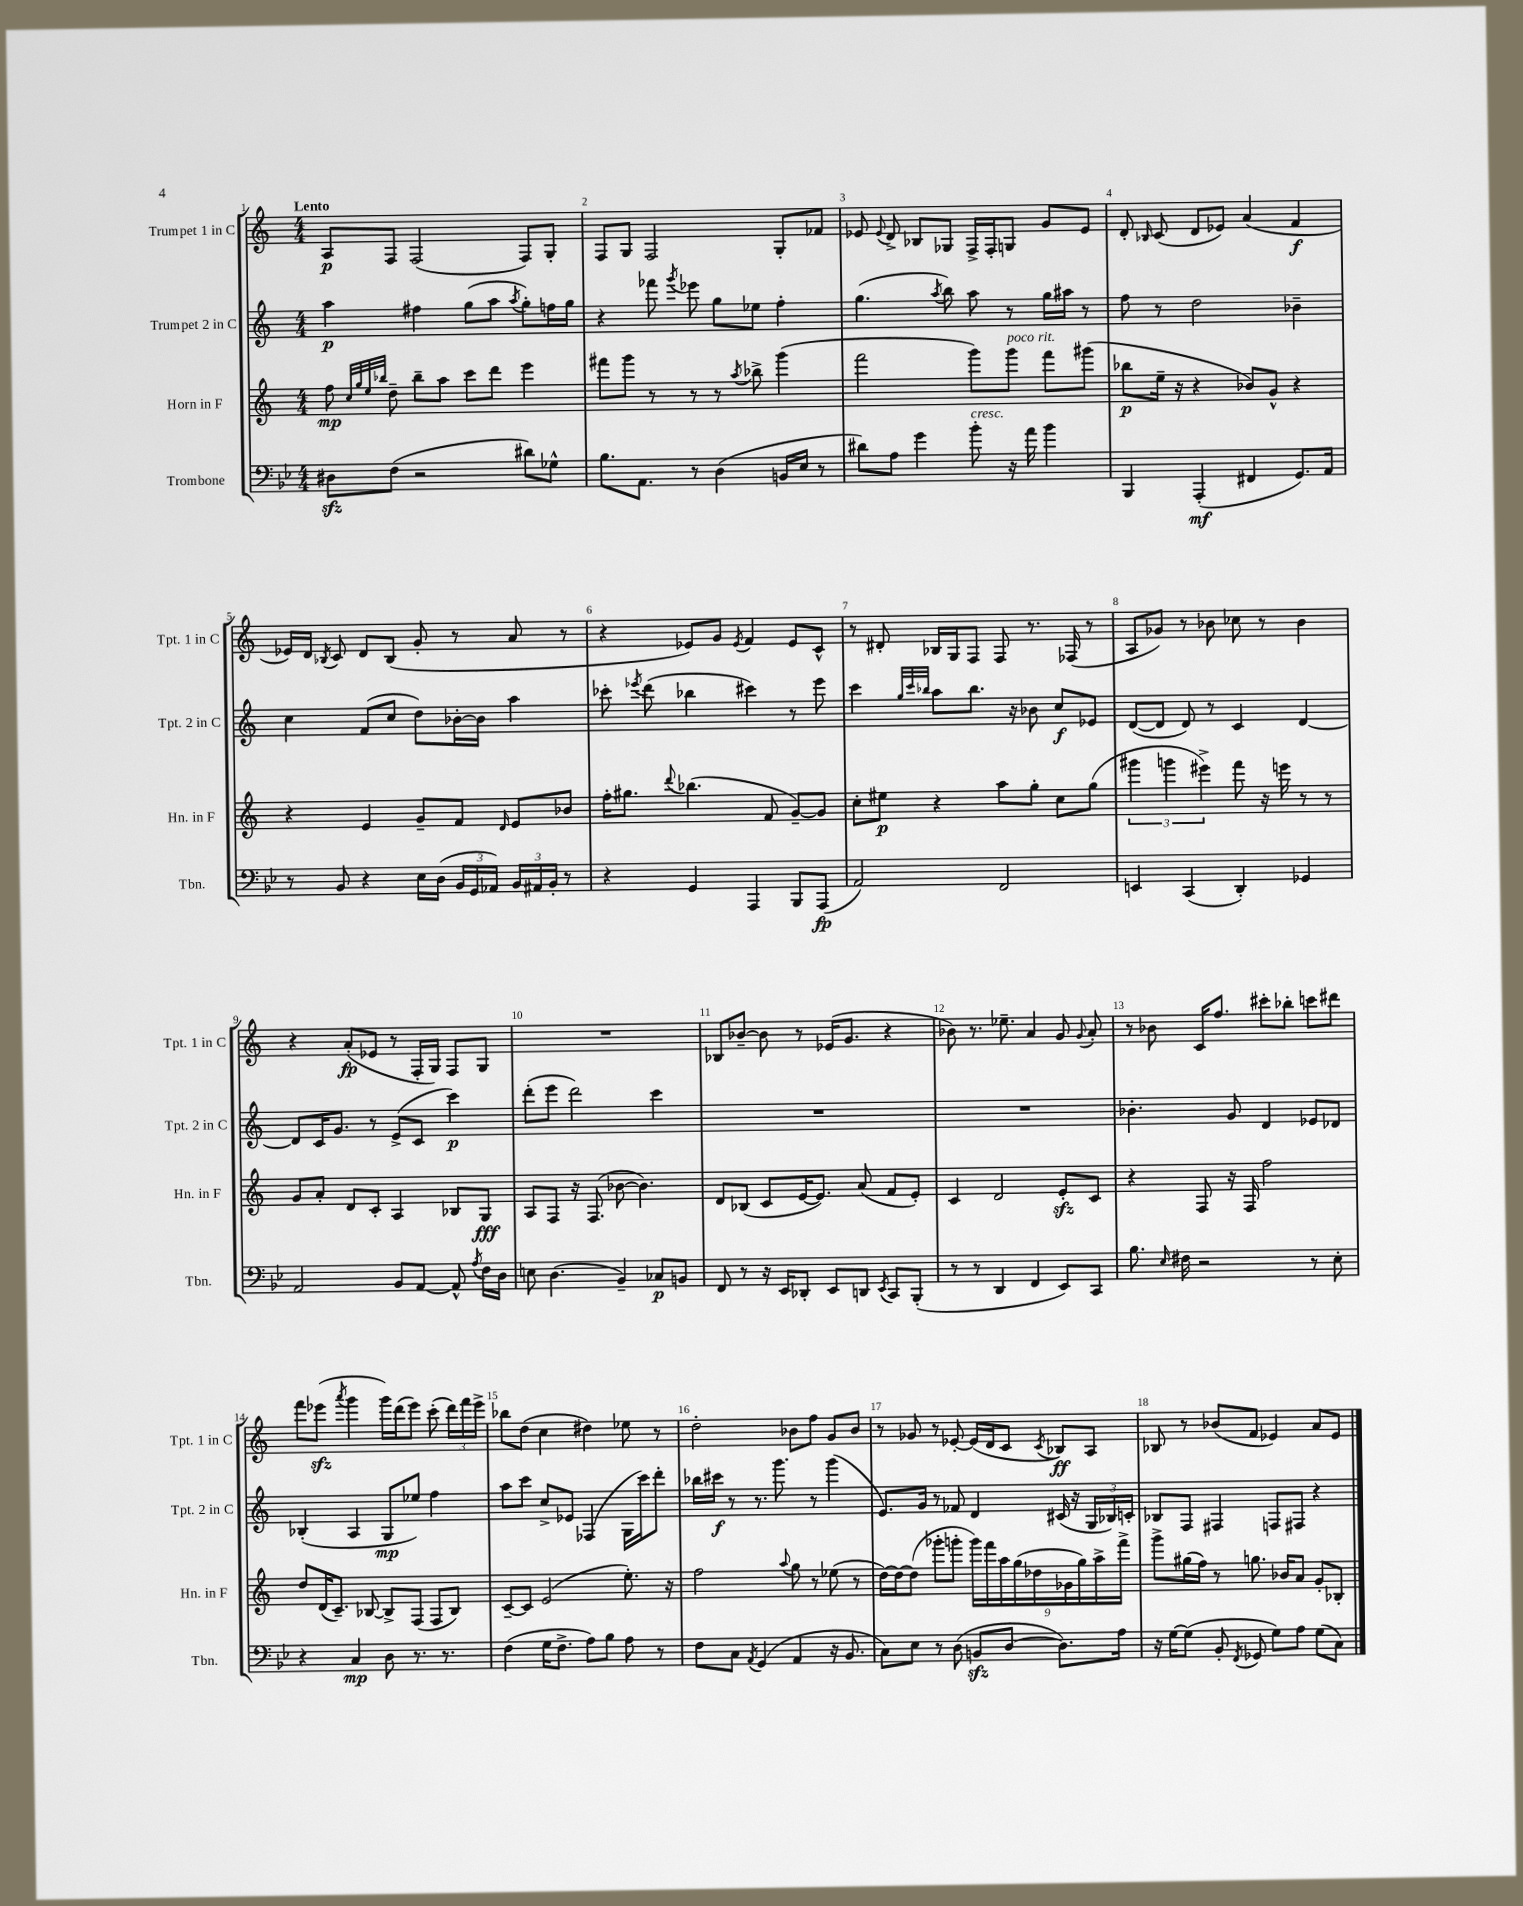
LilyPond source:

<<
\new StaffGroup <<
\new Staff = "s0" \with { instrumentName = "Trumpet 1 in C" shortInstrumentName = "Tpt. 1 in C" } {
    \clef treble \key c \major \numericTimeSignature \time 4/4 \tempo "Lento"
    \autoBeamOff a8[\p f8] f2( f8[) g8]-. |
    f8[ g8] f2 g8[-. fes'8] |
    ees'8 \appoggiatura { ees'8 } d'8-> bes8[ ges8] f16[-> f16-. g8] g'8[ ees'8] |
    d'8-. \grace { bes16 } c'8( d'8[ ees'8]) a'4( f'4\f |
    ees'16[) d'16] \acciaccatura { bes8 } c'8 d'8[ bes8]( g'8-. r8 a'8 r8 |
    r4 ees'8[) g'8] \acciaccatura { ees'8 } f'4 ees'8[ c'8]-^ |
    r8 dis'8-. bes16[ g16 f8] f8 r8. fes16( r8 |
    a8[ ges'8]) r8 bes'8 ces''8 r8 bes'4 |
    r4 a'8[-.\fp( ees'8] r8 f16[-. g16]) f8[ g8] |
    R1 |
    bes8[ bes'8]~-- bes'8 r8 ees'16[( g'8.] r4 |
    bes'8) r8. ees''8.-- a'4 g'8 \appoggiatura { g'8 } a'8-. |
    r8 bes'8 c'16[ f''8.] cis'''8[-. bes''8]-. c'''8[ dis'''8] |
    f'''8[ ees'''8]\sfz( \acciaccatura { a'''8 } g'''4 g'''16[) d'''16( ees'''8]) c'''8-.( \tuplet 3/2 { d'''16[) f'''16 ees'''16]-> } |
    bes''8[ d''8]( c''4 dis''4) ees''8 r8 |
    d''2-. bes'8[ f''8] g'8[ bes'8] |
    r8 ges'8 r8 ees'8~-. ees'16[( d'16 c'8] \acciaccatura { c'8 } bes8[\ff) a8] |
    bes8 r8 bes'8[( f'8] ees'4) a'8[ ees'8] \bar "|." |
}
\new Staff = "s1" \with { instrumentName = "Trumpet 2 in C" shortInstrumentName = "Tpt. 2 in C" } {
    \clef treble \key c \major \numericTimeSignature \time 4/4
    \autoBeamOff a''4\p fis''4 g''8[( a''8] \acciaccatura { a''8 } g''8[-.) f''16 g''16] |
    r4 fes'''8 \acciaccatura { g'''8 } ees'''8 g''8[ ees''8] f''4-. |
    g''4.( \acciaccatura { a''8 } b''8) a''8 r8 g''16[ ais''16] r8 |
    f''8 r8 d''2 bes'4-- |
    c''4 f'8[( c''8] d''8[) bes'16~-. bes'16] a''4 |
    ces'''8-. \acciaccatura { ees'''8 } d'''8( bes''4 cis'''4) r8 ees'''8 |
    c'''4 \grace { g''32[ c'''32 bes''32] } a''8[ bes''8.] r16 bes'8 c''8[\f ees'8] |
    d'8[~( d'8] d'8) r8 c'4 d'4~ |
    d'8[ c'16 g'8.] r8 e'8[->( c'8] c'''4\p) |
    d'''8[-.( e'''8] d'''2) c'''4 |
    R1 |
    R1 |
    bes'4.-. g'8 d'4 ees'8[ des'8] |
    bes4-.( a4 g8[\mp ees''8]) f''4 |
    a''8[ c'''8] c''8[-> ees'8] fes4( g16[ c'''16) d'''8]-. |
    bes''16[ cis'''16]\f r8 r8. g'''8. r8 g'''4( |
    e'8.[) g'16] r8 fes'8 d'4 cis'16( r16 \tuplet 3/2 { g16[ bes16) c'16]-. } |
    bes8[ f8] fis4 f8[ fis8] r4 \bar "|." |
}
\new Staff = "s2" \with { instrumentName = "Horn in F" shortInstrumentName = "Hn. in F" } {
    \clef treble \key c \major \numericTimeSignature \time 4/4
    \autoBeamOff f''8\mp \grace { c''32[ g''32 e''32 bes''32] } d''8-- bes''8[-- a''8] c'''8[ d'''8] e'''4 |
    fis'''8[ g'''8] r8 r8 r8 \acciaccatura { a''8 } bes''8-> g'''4( |
    f'''2 g'''8[) g'''8]^\markup { \italic "poco rit." } f'''8[ gis'''8]( |
    bes''8[\p e''16]-- r16 r4 bes'8[) g'8]-^ r4 |
    r4 e'4 g'8[-- f'8] \grace { d'16 } e'8[ bes'8] |
    f''16[-. gis''8.] \appoggiatura { d'''8 } bes''4.( f'8 g'8[~--) g'8] |
    c''8[-. eis''8]\p r4 a''8[ g''8]-. c''8[ g''8]( |
    \tuplet 3/2 { gis'''4 g'''4 eis'''4->) } f'''8 r16 e'''16 r8 r8 |
    g'8[ a'8]-. d'8[ c'8]-. a4 bes8[ g8]\fff |
    a8[ f8] r16 f8.( bes'8~ bes'4.) |
    d'8[ bes8]( c'8[ e'16~ e'8.]) a'8( f'8[ e'8]-.) |
    c'4 d'2 e'8[-.\sfz c'8] |
    r4 f8 r16 f16 f''2 |
    d''8[ d'16( c'8.]--) bes8~ bes8[-> f8]( f8[ bes8]) |
    c'8[~-- c'8] e'2( e''8.-.) r16 |
    f''2 \appoggiatura { a''8 } g''8 r8 ees''8( r8 |
    d''16[~) d''16~ d''8]( ges'''8[-. g'''8]-. \tuplet 9/8 { g'''16[) f'''16 a''16 g''16( des''16 ges'16 g''16) a''16-> f'''16]-> } |
    g'''8[-> gis''16( f''16]) r8 g''8. bes'16[ a'8] g'8[-. bes8]-. \bar "|." |
}
\new Staff = "s3" \with { instrumentName = "Trombone" shortInstrumentName = "Tbn." } {
    \clef bass \key bes \major \numericTimeSignature \time 4/4
    \autoBeamOff dis8[\sfz f8]( r2 dis'8[) ges8]-^ |
    bes8.[ a,8.] r8 d4( b,16[ ees16] r8 |
    dis'8[) a8] g'4 bes'8-.^\markup { \italic "cresc." } r16 a'16 bes'4 |
    bes,,4 a,,4-.\mf( fis,4 g,8.[) a,16] |
    r8 bes,8 r4 ees16[ d16]( \tuplet 3/2 { bes,16[ g,16 aes,16]) } \tuplet 3/2 { bes,16[ ais,16 bes,16]-. } r8 |
    r4 g,4 a,,4 bes,,8[ a,,8]\fp( |
    a,2) f,2 |
    e,4 c,4( d,4-.) ges,4 |
    a,2 bes,8[ a,8]~ a,8-^ \acciaccatura { a8 } f16[ d16] |
    e8 d4.( bes,4--) ces8[\p b,8] |
    f,8 r8 r16 ees,16[ des,8]-. ees,8[ d,8] \acciaccatura { ees,8 } c,8[ bes,,8]-.( |
    r8 r8 d,4 f,4 ees,8[) c,8] |
    bes8. \grace { ees16 } fis16 r2 r8 ees8-. |
    r4 c4\mp d8 r8. r8. |
    f4( g16[ f8.]-> a8[) bes8] a8 r8 |
    f8[ c8] \acciaccatura { a,8 } g,4( a,4 r16 bes,8. |
    c8[) ees8] r8 d8( b,8[\sfz d8]~ d8.[) a16] |
    r16 g16[~ g8]( bes,8-. \acciaccatura { f,8 } ges,8 g8[) a8] g8[( c8]) \bar "|." |
}
>>
>>
\layout { \context { \Score \override BarNumber.break-visibility = ##(#f #t #t) barNumberVisibility = #all-bar-numbers-visible } }
